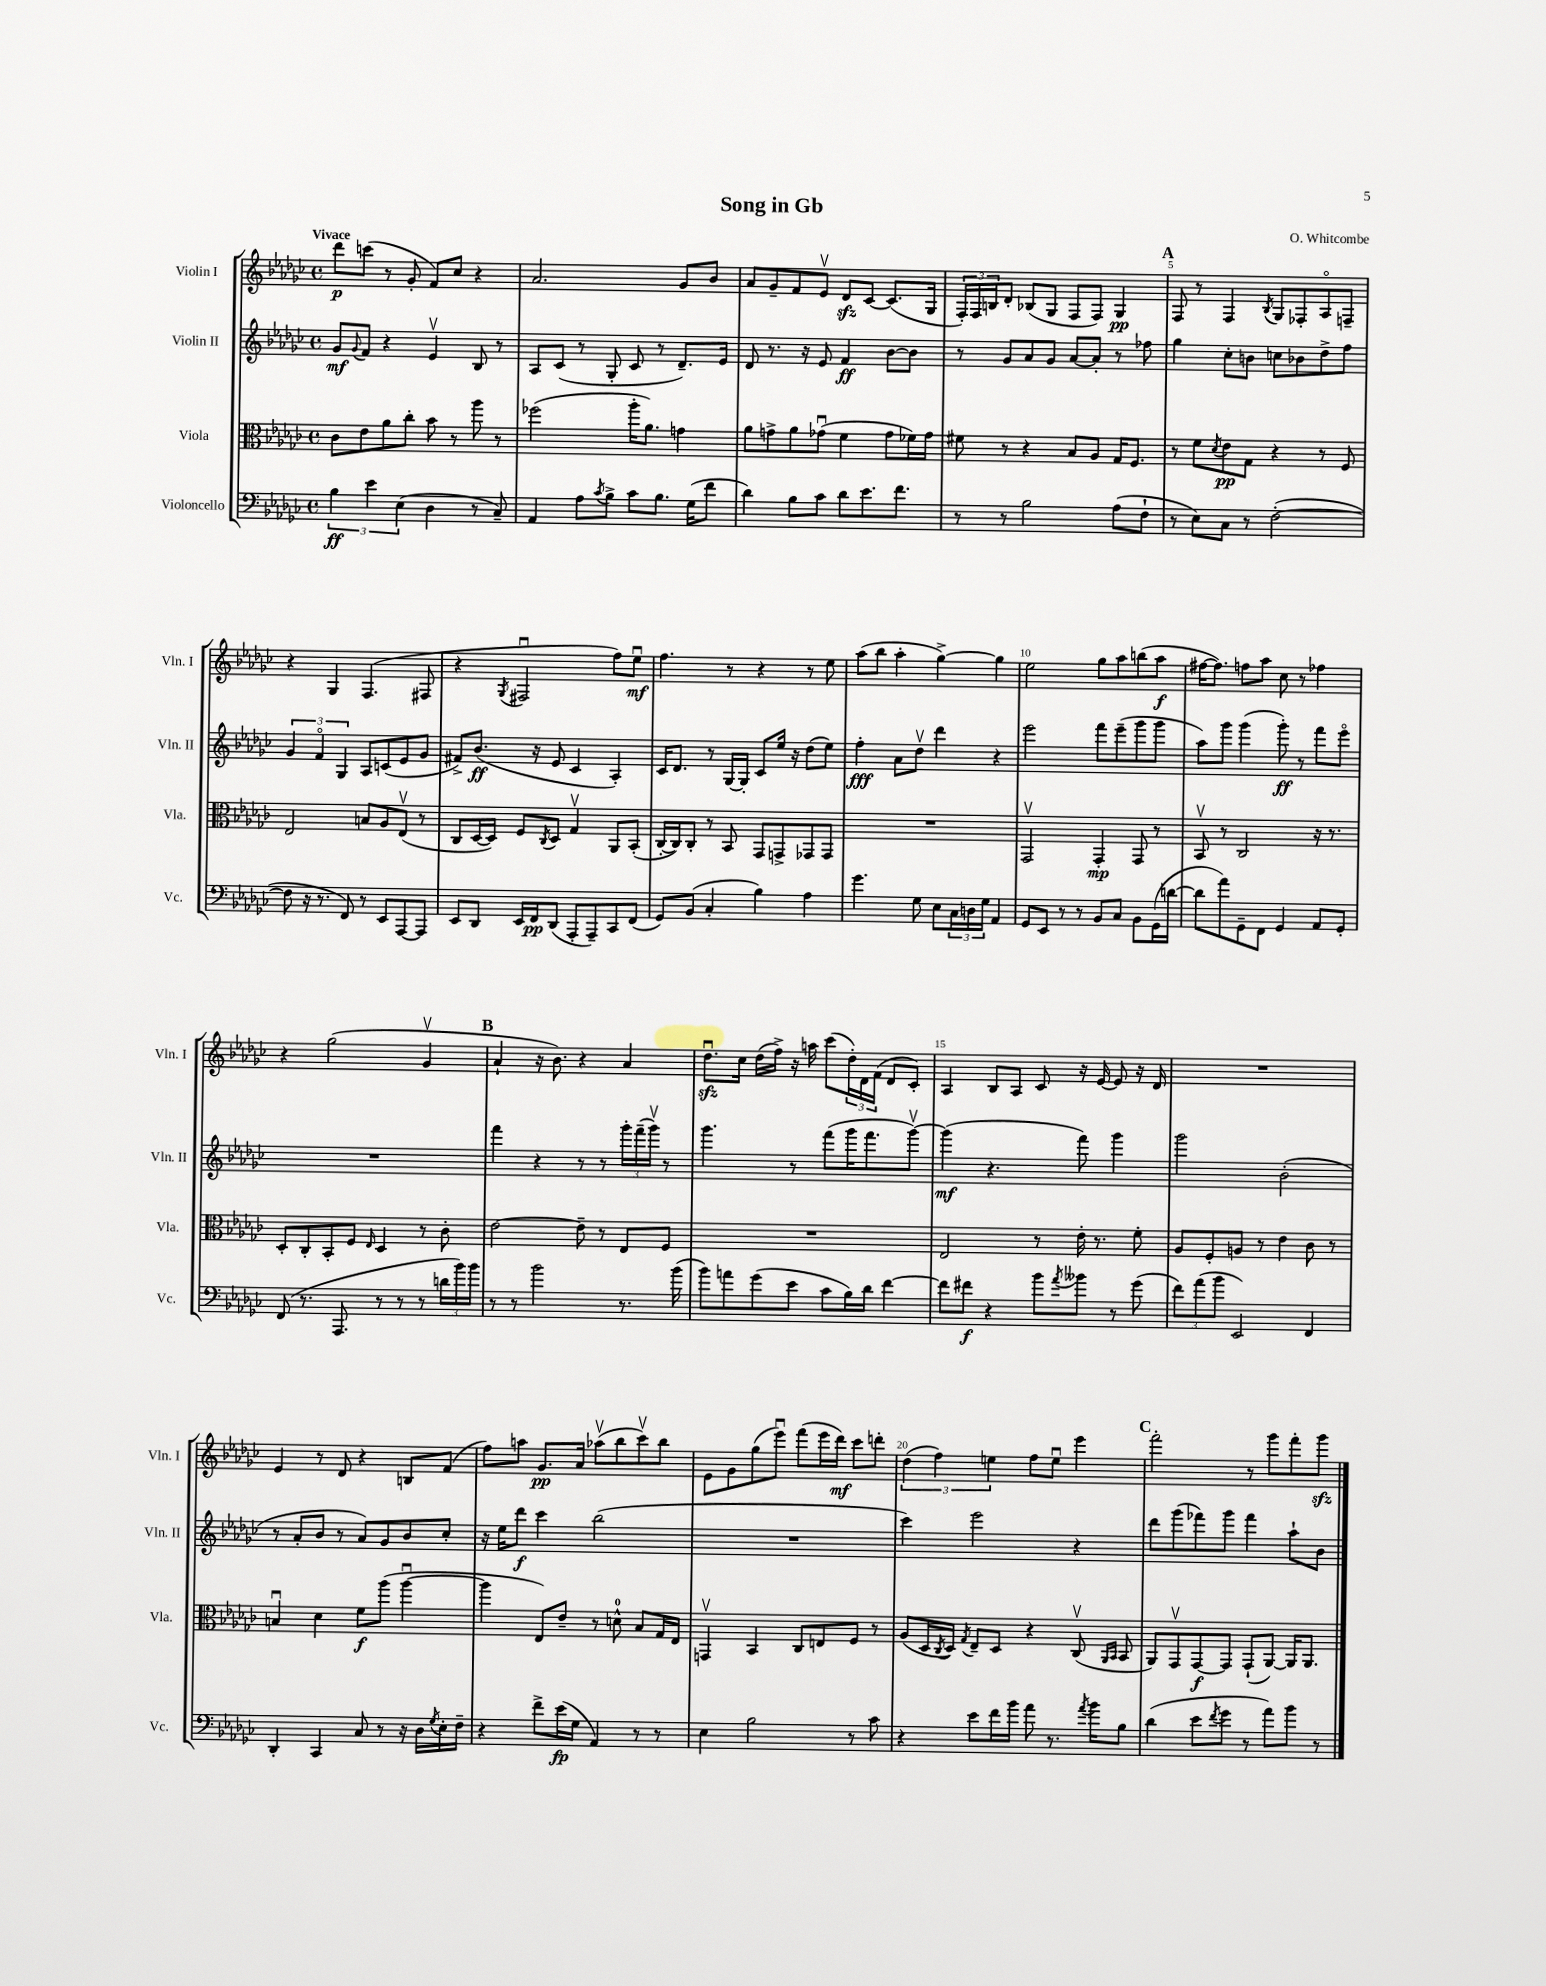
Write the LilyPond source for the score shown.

\header { title = "Song in Gb" composer = "O. Whitcombe" }
<<
\new StaffGroup <<
\new Staff = "s0" \with { instrumentName = "Violin I" shortInstrumentName = "Vln. I" } {
    \clef treble \key ges \major \defaultTimeSignature \time 4/4 \tempo "Vivace"
    des'''8\p c'''8( r8 ges'8-. f'8) ces''8 r4 |
    aes'2. ges'8 bes'8 |
    aes'8 ges'8-- f'8 ees'8\upbow des'8\sfz ces'8~ ces'8.( ges16 |
    \tuplet 3/2 { f16-.) f16 b16 } des'8-. bes8( ges8 f8 f8) ges4\pp |
    \mark \markup { \bold "A" } f8 r8 f4 \acciaccatura { bes8 } ges8 fes8-. aes8\flageolet f8-- |
    r4 ges4 f4.( fis8 |
    r4 \acciaccatura { ges8 } fis2\downbow f''8) ees''8\downbow\mf |
    f''4. r8 r4 r8 ees''8 |
    aes''8( bes''8 aes''4-. ges''4~->) ges''4 |
    ees''2 ges''8 aes''8 b''8( aes''8\f |
    fis''16~ fis''8.) f''8 aes''8 ces''8 r8 fes''4 |
    r4 ges''2( ges'4\upbow |
    \mark \markup { \bold "B" } aes'4-! r16 bes'8.) r4 aes'4 |
    des''8.\downbow\sfz ces''16 des''16( f''16->) r16 a''16 ces'''8( \tuplet 3/2 { des''16-.) des'16 f'16( } des'8 ces'8-.) |
    aes4 bes8 aes8 ces'8 r16 ees'16~ ees'8 r16 des'16 |
    R1 |
    ees'4 r8 des'8 r4 b8 f'8( |
    f''8) a''8 ges'8.\pp aes'16 aes''8\upbow( bes''8 ces'''8\upbow) bes''8 |
    ees'8 ges'8 ges''8( ees'''8\downbow) f'''8( ees'''16 des'''16\mf) ces'''8 d'''8-. |
    \tuplet 3/2 { des''4( f''4) e''4 } f''8 e''8\downbow ees'''4 |
    \mark \markup { \bold "C" } f'''2-. r8 ges'''8 f'''8-. ges'''8\sfz \bar "|." |
}
\new Staff = "s1" \with { instrumentName = "Violin II" shortInstrumentName = "Vln. II" } {
    \clef treble \key ges \major \defaultTimeSignature \time 4/4
    ges'8\mf \appoggiatura { ges'8 } f'8 r4 ees'4\upbow bes8 r8 |
    aes8 ces'8( r8 ges8-. ces'8 r8 des'8.--) ees'16 |
    des'8 r8. r16 ees'8 f'4\ff bes'8~ bes'8 |
    r8 ges'8 aes'8 ges'8 aes'8~ aes'8-. r8 fes''8 |
    \mark \markup { \bold "A" } ges''4 ces''8-. b'8 c''8 bes'8 des''8-> f''8 |
    \tuplet 3/2 { ges'4 f'4\flageolet ges4 } aes8 c'8( ees'8 ges'8 |
    fis'8->) bes'8.\ff( r16 ees'8 ces'4 aes4-.) |
    ces'16 des'8. r8 ges16~ ges16-. ces'8 ees''16 r16 des''8( ees''8) |
    f''4-.\fff aes'8 des''8\upbow des'''4 r4 |
    ees'''2 f'''8 ees'''8--( ges'''8 ges'''8 |
    aes''8) ges'''8 ges'''4( ges'''8-.\ff) r8 f'''8 ees'''8\flageolet |
    R1 |
    \mark \markup { \bold "B" } f'''4 r4 r8 r8 \tuplet 3/2 { ges'''16-. f'''16--( ges'''16\upbow) } r8 |
    ges'''4. r8 f'''8( ges'''16 f'''8. ges'''8~\upbow) |
    ges'''4\mf( r4. f'''8) ges'''4 |
    ges'''2 bes'2-.( |
    r8 aes'8-. bes'8 r8 aes'8) ges'8 bes'8 ces''8-. |
    r16 ees''16 des'''8\f ces'''4 bes''2( |
    R1 |
    ces'''4) ees'''2 r4 |
    \mark \markup { \bold "C" } des'''8 ges'''8( fes'''8) ges'''8 fes'''4 aes''8-! bes'8 \bar "|." |
}
\new Staff = "s2" \with { instrumentName = "Viola" shortInstrumentName = "Vla." } {
    \clef alto \key ges \major \defaultTimeSignature \time 4/4
    ces'8 ees'8 aes'8 ces''8-. bes'8 r8 aes''8 r8 |
    fes''2( aes''16-. aes'8.) g'4 |
    aes'8 g'8-> aes'8 ges'8\downbow( f'4 ges'8 fes'16) ges'16 |
    fis'8 r8 r4 bes8 aes8 ges16 f8. |
    \mark \markup { \bold "A" } r8 f'8 \acciaccatura { des'8 } ees'8\pp ges8 r4 r8 f8 |
    ees2 b8 aes8 ees8\upbow( r8 |
    ces8 des16~ des16) f8 \acciaccatura { ces8 } des8 ges4\upbow aes,8 bes,8-.( |
    ces16~-. ces16) ces8-. r8 bes,8 ges,8 g,8-> ges,8 ges,8 |
    R1 |
    ges,2\upbow ges,4-.\mp ges,8 r8 |
    bes,8\upbow r8 ces2 r16 r8. |
    des8-. ces8-. bes,8-. f8 \grace { ees16 } des4 r8 ces'8-. |
    \mark \markup { \bold "B" } ees'2~ ees'8-- r8 ees8 f8 |
    R1 |
    ees2 r8 ees'16-. r8. f'8-. |
    aes8 f8-. a8 r8 ees'4 ces'8 r8 |
    b4\downbow des'4 f'8\f aes''8( aes''4~\downbow |
    aes''4 ees8) ees'8-- r8 d'8-0-^ bes8 ges16 ees16 |
    g,4\upbow bes,4 ces8 e8 f8 r8 |
    aes8( des16 \acciaccatura { ces8 } des16) \acciaccatura { ges8 } ees8-- des8 r4 ces8\upbow( \grace { aes,16 bes,16 } bes,8 |
    \mark \markup { \bold "C" } aes,8) ges,8\upbow ges,8~\f ges,8 ges,8-!( aes,8~) aes,16 aes,8. \bar "|." |
}
\new Staff = "s3" \with { instrumentName = "Violoncello" shortInstrumentName = "Vc." } {
    \clef bass \key ges \major \defaultTimeSignature \time 4/4
    \tuplet 3/2 { bes4\ff ees'4 ees4( } des4 r8 ces8--) |
    aes,4 aes8 \acciaccatura { ces'8 } bes8-> ces'8 bes8. ges16( f'8 |
    des'4) bes8 ces'8 des'8 ees'8. f'8. |
    r8 r8 bes2 aes8( f8-! |
    \mark \markup { \bold "A" } r8 ees8) ces8 r8 f2~-.( |
    f8 r16 r8. f,8) r8 ees,8 aes,,8~ aes,,8 |
    ees,8 des,8 ees,16 f,16\pp des,8( aes,,8-. aes,,8--) ces,8 f,8( |
    ges,8) bes,8( ces4-. bes4) aes4 |
    ges'4. ges8 ees8 \tuplet 3/2 { ces16 d16 ges16 } aes,4 |
    ges,8 ees,8 r8 r8 bes,8 ces8 bes,8 ges,16( d'16~ |
    d'8 aes'8) ges,8-- f,8 ges,4 aes,8 ges,8-. |
    f,8( r8. aes,,8. r8 r8 r8 \tuplet 3/2 { d'16 bes'16) bes'16 } |
    \mark \markup { \bold "B" } r8 r8 bes'2 r8. bes'16( |
    bes'8) a'8 ges'8( ees'8 ces'8 bes16) des'16 f'4~ |
    f'8 fis'8\f r4 bes'8 \acciaccatura { aes'8 } beses'8 r8 ges'8( |
    \tuplet 3/2 { f'8) aes'8( bes'8 } ees,2) f,4 |
    des,4-. ces,4 ces8 r8 r16 des16 \acciaccatura { ges8 } ees16-. f16-- |
    r4 f'8-> ees'16\fp( ges16 aes,4) r8 r8 |
    ees4 bes2 r8 ces'8 |
    r4 ees'8 f'16 bes'16 aes'8 r8. \acciaccatura { aes'8 } bes'16 bes8 |
    \mark \markup { \bold "C" } des'4( ees'8 \acciaccatura { f'8 } ges'8 r8 aes'8) bes'8 r8 \bar "|." |
}
>>
>>
\layout { \context { \Score \override BarNumber.break-visibility = ##(#f #t #t) barNumberVisibility = #(every-nth-bar-number-visible 5) } }
